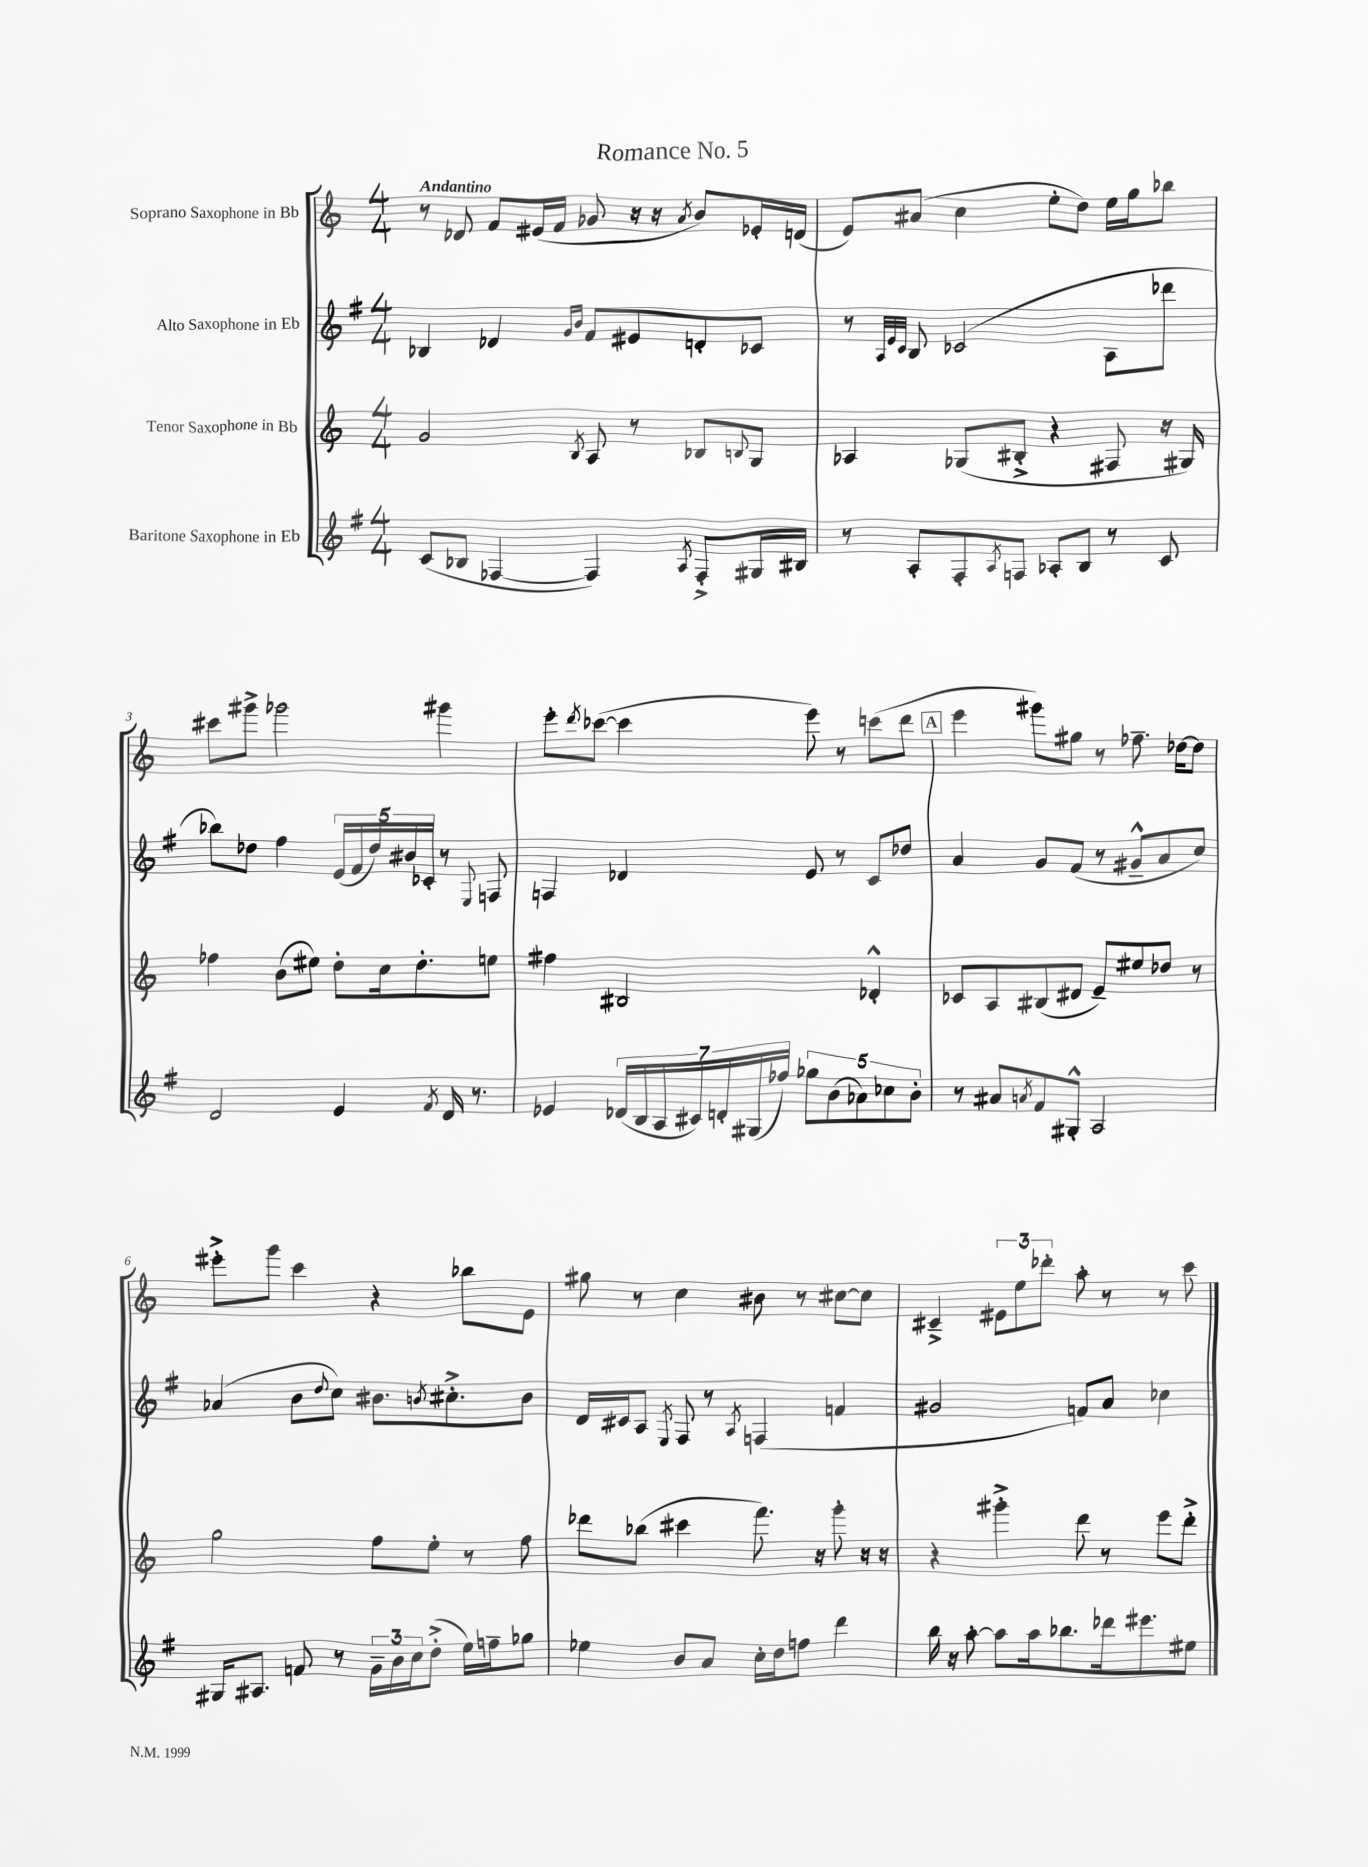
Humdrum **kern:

**kern	**kern	**kern	**kern
*staff4	*staff3	*staff2	*staff1
*clefG2	*clefG2	*clefG2	*clefG2
*k[f#]	*k[]	*k[f#]	*k[]
*M4/4	*M4/4	*M4/4	*M4/4
(8c	2g	4B-	8r
8B-	.	.	8d-
[4F-	.	4d-	8f
.	.	.	(16e#
.	.	.	16f
.	.	16qqg	.
.	8qB	16qqb	.
4F-])	8A	8f#	8g-
.	8r	8e#	16r
.	.	.	16r
8qA	.	.	8qa
8F-'^	8B-	8d'	8b)
.	8qqB	.	.
16G#	8G	8c-	16e-'
16B#	.	.	(16d
=	=	=	=
8r	4A-	8r	8e)
.	.	32qqA	.
.	.	32qqe	.
.	.	32qqc	.
8A'	.	8B	(8a#
8F#'	(8G-	(2c-	4cc
8qA	.	.	.
8F	8B#'^	.	.
8A-'	4r	.	8ee'
8B	.	.	8dd)
8r	8F#	8A	16ee
.	.	.	16gg
8c	16r	8ddd-	8bb-
.	16G#)	.	.
=	=	=	=
2d	4ff-	8bb-)	8ccc#
.	.	8dd-	8ggg#^
.	(8b	4ff#	2ggg-
.	8ee#)	.	.
4e	8dd'	(20e	.
.	.	20f#	.
.	.	20dd-)	.
.	16cc	.	.
.	.	20b#	.
.	8.dd'	.	.
.	.	20c-'	.
8qf#	.	.	.
16d	.	8r	4ggg#
8.r	.	.	.
.	.	8qqE	.
.	8ee	8F	.
=	=	=	=
4e-	4ff#	4F	8eee'
.	.	.	8qddd
.	.	.	([8ccc-
(28d-	2B#	4d-	4ccc-]
28B	.	.	.
28A	.	.	.
28c#)	.	.	.
28d'	.	.	.
(28G#	.	.	.
28ff-)	.	.	.
10gg-	.	8e	8eee)
(10b	.	.	.
.	.	8r	8r
10a-)	.	.	.
.	4d-'^^	8c	(8ccc
10cc-	.	.	.
.	.	8dd-	8ddd
10b'	.	.	.
=	=	=	=
8r	8c-	4a	4eee
8a#	8A	.	.
8qa	.	.	.
8f#	(8B#	8g	8ggg#)
8G#'^^	8d#	(8f#	8gg#
2A	8e~)	8r	8r
.	8ee#	8g#~^^	8.ff-~
.	8dd-	8a	.
.	.	.	[16dd-
.	8r	8cc)	8dd-]
=	=	=	=
16G#	2gg	(4a-	8eee#'^
8.A#	.	.	.
.	.	.	8ggg
8f	.	8b	4ccc
.	.	8qqdd	.
8r	.	8cc)	.
24g~	8ff	8.b#	4r
24b	.	.	.
24cc	.	.	.
(8dd'^	8ee'	.	.
.	.	8qb	.
.	.	8.cc#'^	.
16ee)	8r	.	8bb-
16ff~	.	.	.
8gg-	8ff	8b	8e
=	=	=	=
4ee-	8ddd-	16d	8gg#
.	.	16c#	.
.	(8bb-	8A	8r
.	.	8qE	.
8b	4ccc#	8F#	4cc
8a	.	8r	.
.	.	8qA	.
16cc'	8.fff)	(4F	8b#
16dd	.	.	.
8ff	.	.	8r
.	16r	.	.
4ddd	8ggg'	4f	[8cc#
.	16r	.	8cc#]
.	16r	.	.
=	=	=	=
16bb	4r	2g#	4c#~^
16r	.	.	.
[8aa'	.	.	.
8aa]	4ggg#'^	.	12e#
.	.	.	12ee
16aa	.	.	.
.	.	.	12ddd-'
8.bb-	.	.	.
.	8ddd	8f)	8aa'
16ddd-	8r	8a	8r
8.eee#	.	.	.
.	8eee	4cc-	8r
8ee#	8ddd'^	.	8ccc
==	==	==	==
*-	*-	*-	*-
